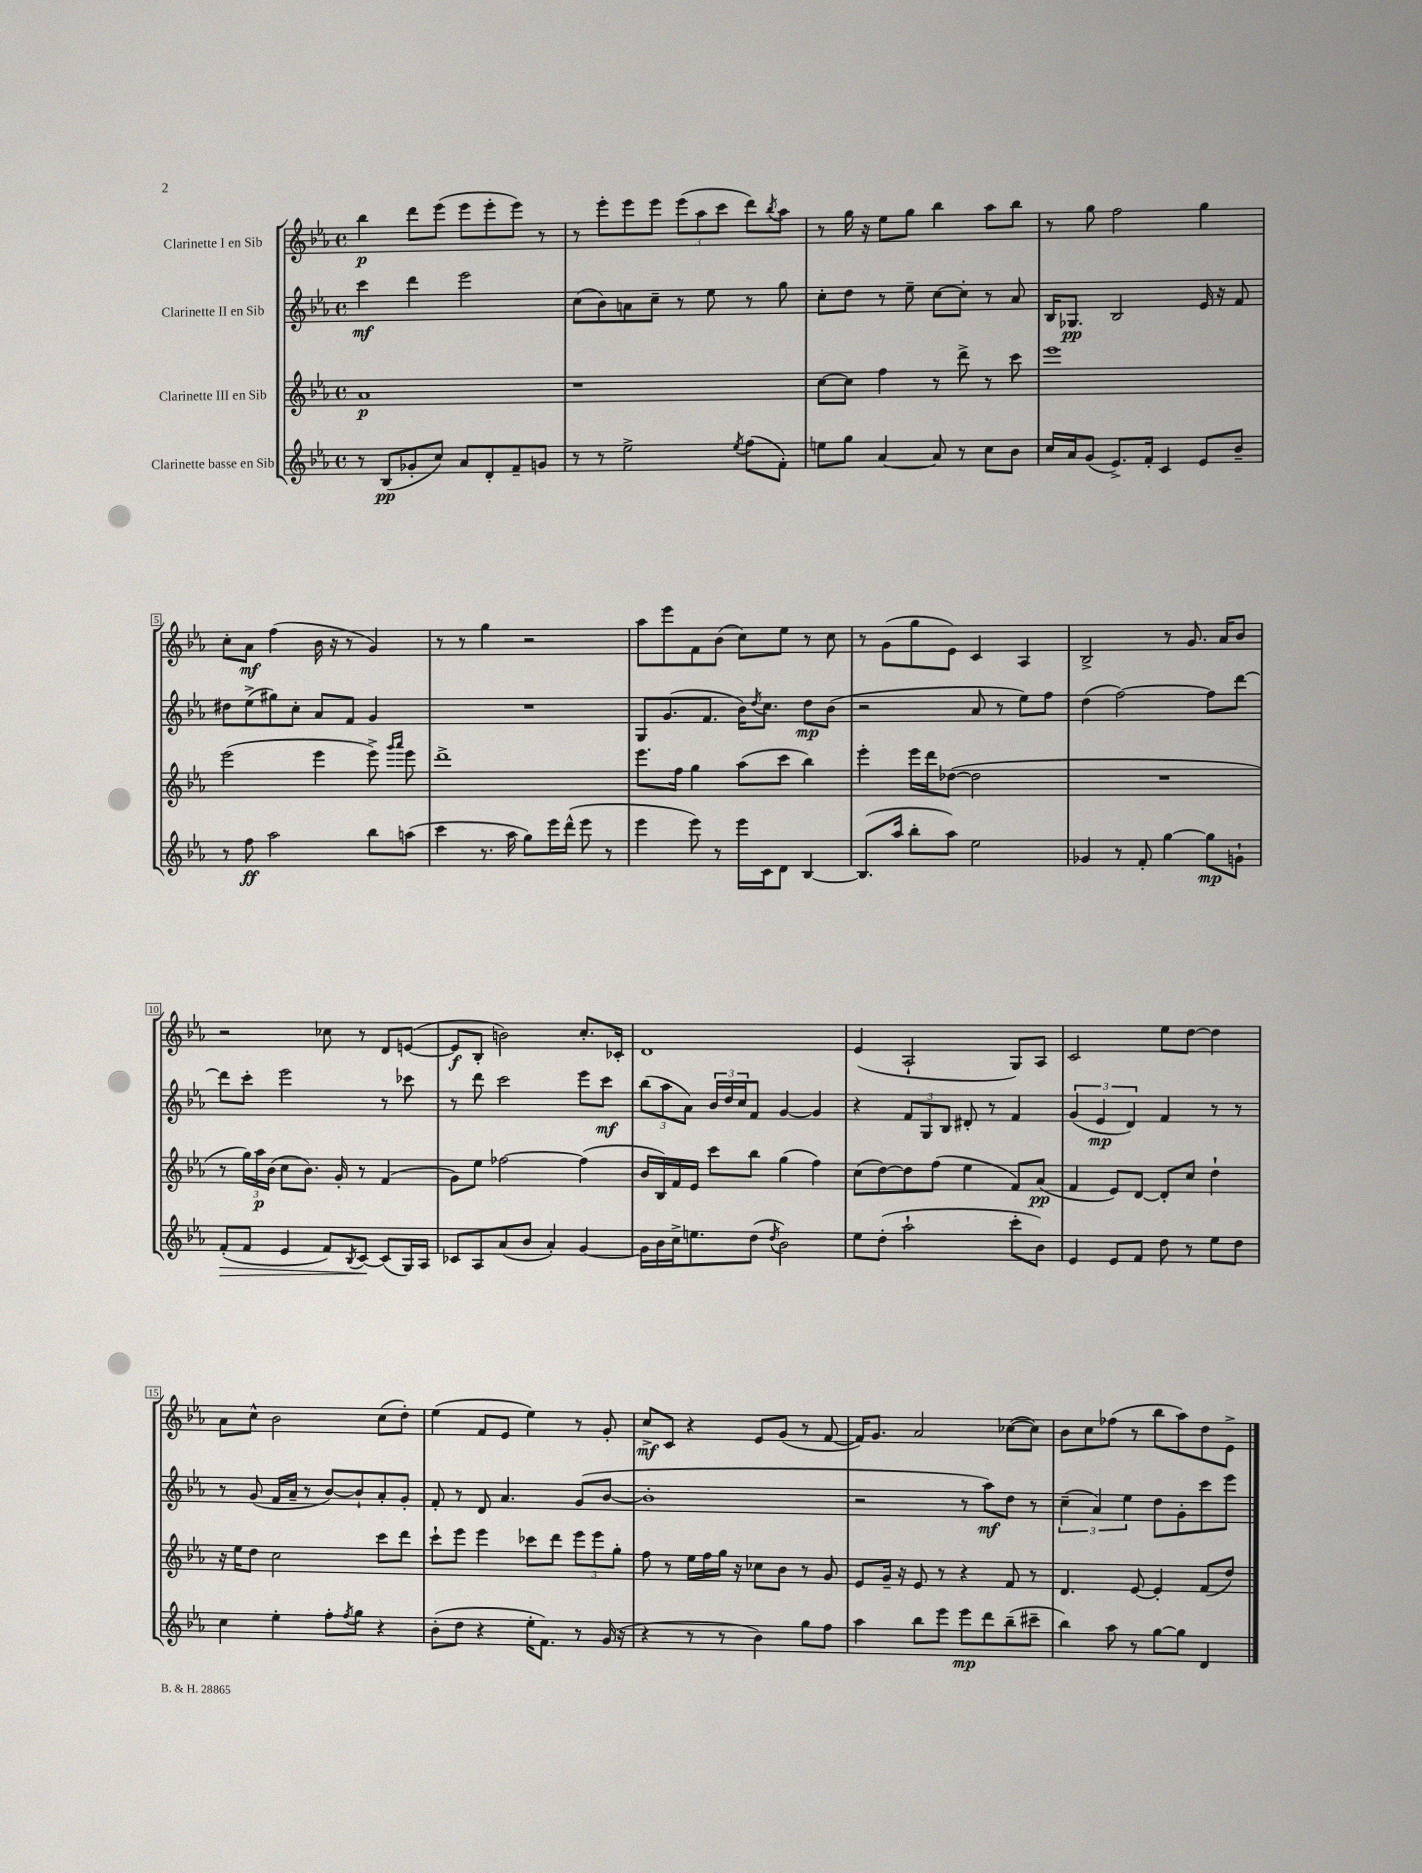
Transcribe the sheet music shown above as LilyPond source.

<<
\new StaffGroup <<
\new Staff = "s0" \with { instrumentName = "Clarinette I en Sib" } {
    \clef treble \key ees \major \defaultTimeSignature \time 4/4
    bes''4\p d'''8 ees'''8( ees'''8 ees'''8-. ees'''8) r8 |
    r8 ees'''8-. ees'''8 ees'''8 \tuplet 3/2 { ees'''8( aes''8 c'''8 } d'''8) \acciaccatura { bes''8 } aes''8 |
    r8 g''16 r16 ees''8 g''8 bes''4 aes''8 bes''8 |
    r8 g''8 f''2 g''4 |
    c''8-. aes'8\mf f''4( bes'16 r16 r8 g'4) |
    r8 r8 g''4 r2 |
    aes''8 ees'''8 f'8 bes'8( c''8) ees''8 r8 c''8 |
    r8 g'8( g''8 ees'8) c'4 aes4 |
    bes2-> r8 g'8. aes'16 bes'8 |
    r2 ces''8 r8 d'8 e'8~( |
    e'8\f bes8-. b'2) c''8.-. ces'16-. |
    d'1 |
    ees'4( aes2-! g8) aes8 |
    c'2 ees''8 d''8~ d''4 |
    aes'8 c''8-^ bes'2 c''8( d''8-.) |
    ees''4( f'8 ees'8 ees''4) r8 g'8-. |
    c''8->\mf c'8 r4 ees'8 g'8( r8 f'8~ |
    f'16) g'8. aes'2 ces''8~( ces''8) |
    bes'8 c''8 fes''8( r8 bes''8 aes''8) d''8 ees'8-> \bar "|." |
}
\new Staff = "s1" \with { instrumentName = "Clarinette II en Sib" } {
    \clef treble \key ees \major \defaultTimeSignature \time 4/4
    c'''4\mf d'''4 ees'''2 |
    c''8( bes'8) a'8 c''8-- r8 ees''8 r8 g''8 |
    c''8-. d''8 r8 ees''8-- c''8~ c''8-. r8 aes'8 |
    bes16 ges8.\pp bes2 ees'16 r16 f'8 |
    dis''8 ees''8->( gis''8) c''8-. aes'8 f'8 g'4 |
    R1 |
    g8 g'8.( f'8. bes'16) \acciaccatura { d''8 } c''8. d''8\mp bes'8( |
    r2 aes'8 r8 ees''8) f''8 |
    d''4( f''2~) f''8 d'''8~ |
    d'''8 c'''8-. ees'''2 r8 ces'''8 |
    r8 d'''8 c'''2 ees'''8 c'''8\mf |
    \tuplet 3/2 { bes''8( aes''8 aes'8) } \tuplet 3/2 { bes'16 d''16 c''16 } f'8 g'4~ g'4 |
    r4 \tuplet 3/2 { f'8 g8 bes8 } dis'8-. r8 f'4 |
    \tuplet 3/2 { g'4( ees'4\mp d'4) } f'4 r8 r8 |
    r8 g'8( f'16 aes'16-- r8 bes'8~) bes'8-! aes'8-. g'8-. |
    f'8-. r8 d'8 aes'4. g'8( bes'8~ |
    bes'1-. |
    r2 r8 aes''8\mf) d''8 r8 |
    \tuplet 3/2 { c''4--( aes'4) ees''4 } d''8 g'8-. c'''8 ees'''8 \bar "|." |
}
\new Staff = "s2" \with { instrumentName = "Clarinette III en Sib" } {
    \clef treble \key ees \major \defaultTimeSignature \time 4/4
    aes'1\p |
    r1 |
    c''8~ c''8 f''4 r8 d'''8-> r8 c'''8 |
    ees'''1 |
    ees'''2( ees'''4 ees'''8->) \grace { g'''16 aes'''16 } ees'''8 |
    d'''1-> |
    ees'''8. f''16 g''4 aes''8( c'''8 bes''4) |
    ees'''4-. ees'''16 d'''16 des''8~( des''2 |
    R1 |
    r8 \tuplet 3/2 { g''16) aes''16\p bes'16( } c''8 bes'8.) g'16-. r8 f'4( |
    g'8) ees''8 fes''2~ fes''4( |
    bes'16 bes16) f'16 ees'16 c'''8 bes''8 g''4( f''4) |
    c''8( d''8~) d''8 f''8( ees''4 f'8) aes'8\pp( |
    f'4 ees'8) d'8~ d'8-. c''8 d''4-! |
    r16 ees''16 d''8 c''2 c'''8 d'''8 |
    c'''8-! ees'''8 ees'''4 ces'''8 d'''8 \tuplet 3/2 { ees'''8 ees'''8 g''8-. } |
    f''8 r8 ees''16 f''16 g''16 r16 ces''8 bes'8 r8 g'8 |
    ees'8 g'16-- r16 ees'8 r8 r4 f'8 r8 |
    d'4. ees'8~ ees'4-. f'8( d''8) \bar "|." |
}
\new Staff = "s3" \with { instrumentName = "Clarinette basse en Sib" } {
    \clef treble \key ees \major \defaultTimeSignature \time 4/4
    r8 bes8\pp( ges'8-. c''8) aes'8 d'8-. f'8-- g'8 |
    r8 r8 ees''2-> \acciaccatura { ees''8 } f''8( f'8-.) |
    e''8 g''8 aes'4~ aes'8 r8 c''8 bes'8 |
    c''16 aes'16 g'8( ees'8.->) f'16-. c'4 ees'8 bes'8-- |
    r8 f''8\ff aes''2 bes''8 a''8( |
    c'''4 r8. aes''16 g''8) ees'''16 d'''16-^( ees'''8 r8 |
    ees'''4 ees'''8) r8 ees'''16 c'16 d'8 bes4~ |
    bes8.( aes''16 bes''8-. aes''8) ees''2 |
    ges'4 r8 f'8-. g''4~ g''8\mp g'8-! |
    f'8-.\>( f'8 ees'4 f'8) \acciaccatura { bes8 } c'8~\! c'8( g16) aes16 |
    ces'8 aes8 aes'8( bes'8 aes'4-.) g'4~ |
    g'16 bes'16 c''16-> e''8. d''8( \acciaccatura { d''8 } bes'2) |
    ees''8 d''8-.( aes''2-! c'''8-. bes'8) |
    ees'4 ees'8 f'8 d''8 r8 ees''8 d''8 |
    c''4 ees''4-. f''8-. \acciaccatura { f''8 } g''8 r4 |
    bes'8-.( d''8 r4 ees''16-. f'8.) r8 g'16( r16 |
    r4 r8 r8 bes'4) g''8 f''8 |
    aes''4 bes''8 ees'''8 ees'''8\mp d'''8 bes''8--( cis'''8-- |
    bes''4) aes''8 r8 g''8~ g''8 d'4 \bar "|." |
}
>>
>>
\layout { \context { \Score \override BarNumber.stencil = #(make-stencil-boxer 0.1 0.3 ly:text-interface::print) } }
